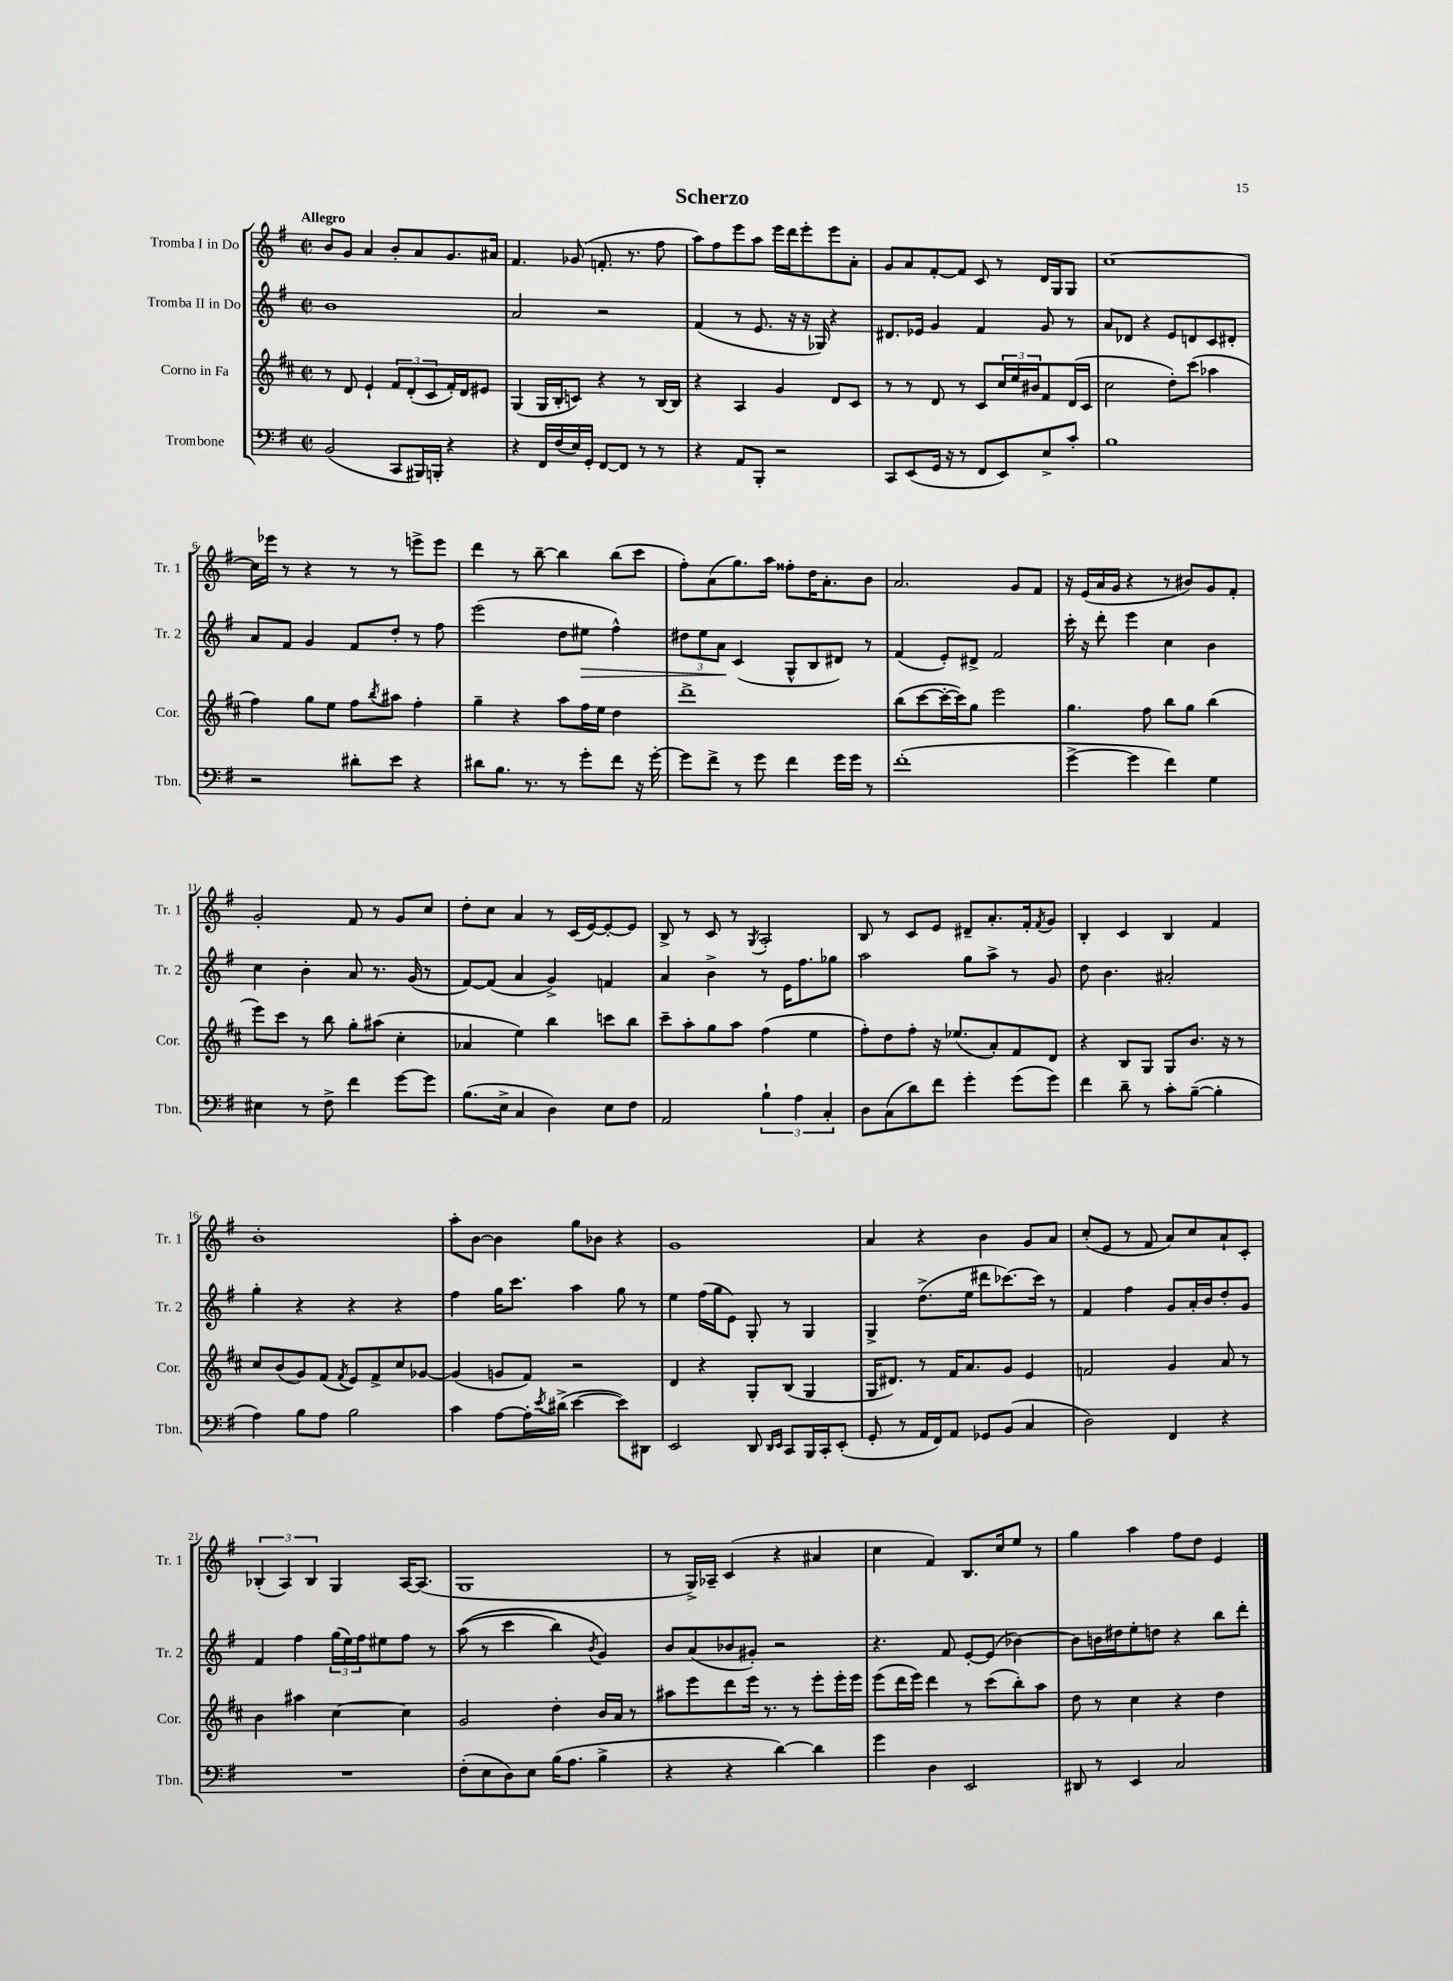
\header { title = "Scherzo" }
<<
\new StaffGroup <<
\new Staff = "s0" \with { instrumentName = "Tromba I in Do" shortInstrumentName = "Tr. 1" } {
    \clef treble \key g \major \defaultTimeSignature \time 2/2 \tempo "Allegro"
    b'8 g'8 a'4 b'8-. a'8 g'8. ais'16 |
    fis'4. ges'8( f'8.-. r8. fis''8 |
    a''8) fis''8 e'''8 a''8 e'''16 d'''16 e'''8-. e'''8 a'8-. |
    g'8 a'8 fis'8~-. fis'8 c'8 r8 d'16 g16 g8 |
    c''1~ |
    c''16 ees'''16 r8 r4 r8 r8 e'''8-> e'''8 |
    d'''4 r8 b''8~-- b''4 b''8( c'''8 |
    fis''8-.) a'8( g''8.) a''16 fisis''8-. d''16 a'8.-. b'8 |
    a'2. g'8 fis'8 |
    r16 e'16( a'16 g'16 r4 r8 bis'8) g'8 fis'8-. |
    g'2-. fis'8 r8 g'8 c''8 |
    d''8-. c''8 a'4 r8 c'16( e'16~) e'8~-. e'8 |
    b8-> r8 c'8 r8 \acciaccatura { g8 } a2-. |
    b8 r8 c'8 e'8 dis'8-- a'8.-. fis'16-. \acciaccatura { fis'8 } g'8 |
    b4-. c'4 b4 fis'4 |
    b'1-. |
    a''8-. b'8~ b'4 g''8 bes'8 r4 |
    g'1 |
    a'4 r4 b'4 g'8 a'8 |
    c''8-.( e'8 r8 fis'8 a'8) c''8 a'8-! c'8-. |
    \tuplet 3/2 { bes4-.( a4) bes4 } g4 a16~ a8.( |
    g1 |
    r8 g16->) aes16-- c'4( r4 ais'4 |
    c''4 fis'4) b8. c''16 e''8 r8 |
    g''4 a''4 fis''8 d''8 e'4 \bar "|." |
}
\new Staff = "s1" \with { instrumentName = "Tromba II in Do" shortInstrumentName = "Tr. 2" } {
    \clef treble \key g \major \defaultTimeSignature \time 2/2
    b'1 |
    a'2 r2 |
    fis'4( r8 e'8. r16 r16 ges16) r4 |
    dis'8. ees'16 g'4 fis'4 g'8 r8 |
    a'8 des'8 r4 e'8 d'8 c'8 dis'8-. |
    a'8 fis'8 g'4 fis'8 d''8-. r8 fis''8 |
    e'''2( d''8 eis''8\> fis''4-^) |
    \tuplet 3/2 { dis''8 e''8 a'8\! } c'4( g8-^ b8 dis'8) r8 |
    fis'4( e'8-.) dis'8-> fis'2 |
    c'''16-. r16 d'''8-. e'''4 c''4 b'4 |
    c''4 b'4-. a'8 r8. g'16( r8 |
    fis'8~) fis'8( a'4 g'4->) f'4 |
    a'4 b'4-> r8 e'16 fis''8. ges''8 |
    a''2 g''8 a''8-> r8 g'8 |
    d''8 b'4. ais'2-. |
    g''4-. r4 r4 r4 |
    fis''4 g''16 c'''8. a''4 g''8 r8 |
    e''4 fis''16( g''16 e'8) g8-. r8 g4 |
    g4-> d''8.->( e''16 dis'''8 ces'''8.~) ces'''16 r8 |
    fis'4 fis''4 g'8 a'16-. b'16 d''8-. g'8 |
    fis'4 fis''4 \tuplet 3/2 { g''16( e''16) fis''16 } eis''8 fis''8 r8 |
    a''8(\( r8 c'''4 b''4) \acciaccatura { b'8 } g'4\) |
    b'8 a'8( bes'8 gis'8-.) r2 |
    r4. fis'8 e'8~-. e'8( bes'4~) |
    bes'8 b'16 dis''16 e''8-. d''8 r4 b''8 d'''8-. \bar "|." |
}
\new Staff = "s2" \with { instrumentName = "Corno in Fa" shortInstrumentName = "Cor." } {
    \clef treble \key d \major \defaultTimeSignature \time 2/2
    r8 d'8 e'4-! \tuplet 3/2 { fis'8 d'8-.( cis'8 } fis'16-.) d'16 eis'8 |
    g4( g16 b16-. c'8) r4 r8 b16~ b16 |
    r4 a4 g'4 d'8 cis'8 |
    r8 r8 d'8 r8 cis'8 \tuplet 3/2 { cis''16 e''16 bis'16 } fis'8 d'16( cis'16 |
    cis''2 d''8-.) cis'''8( aes''4 |
    fis''4) g''8 e''8 fis''8 \acciaccatura { b''8 } ais''8 fis''4-. |
    g''4-- r4 a''8 fis''16 e''16 d''4 |
    d'''1-> |
    b''8( cis'''8~ cis'''16~-. cis'''16) g''8 e'''2 |
    g''4. fis''8 b''8 g''8 b''4( |
    e'''8) cis'''8 r8 b''8 g''8-. ais''8( cis''4-. |
    aes'4 e''4) b''4 c'''8 b''8 |
    cis'''8-- a''8-. g''8 a''8 fis''4( e''4 |
    fis''8-.) d''8 fis''8-. r16 ees''8.( a'8-.) fis'8 d'8 |
    r4 b8 g8 g8 b'8. r16 r8 |
    cis''8 b'8( g'8) fis'8( \acciaccatura { fis'8 } e'8) fis'8-> cis''8 ges'8~ |
    ges'4( g'8 fis'8) r2 |
    d'4 r4 g8-. b8( g4 |
    g16 dis'8.) r8 fis'16 a'8. g'8 e'4 |
    f'2 g'4 a'8 r8 |
    b'4 ais''4 cis''4~ cis''4 |
    g'2 d''4-. b'16 a'16 r8 |
    ais''8 e'''8 d'''8 e'''16 r8. r8 e'''8-. e'''16-. e'''16 |
    e'''8( d'''16 e'''16) d'''4 r8 cis'''8( b''8-.) a''8 |
    d''8 r8 cis''4 r4 d''4 \bar "|." |
}
\new Staff = "s3" \with { instrumentName = "Trombone" shortInstrumentName = "Tbn." } {
    \clef bass \key g \major \defaultTimeSignature \time 2/2
    b,2( c,8 bis,,16) b,,16-. r4 |
    r4 fis,16 fis16( e16) g,16-. fis,8~ fis,8 r8 r8 |
    r4 a,8 b,,8-. r2 |
    c,8 e,8( g,16 r16 r8 fis,8 e,8) e8-> c'8-. |
    b1 |
    r2 dis'8-. e'8 r4 |
    dis'8 b8. r8. r8 g'8-. fis'8 r16 g'16~-. |
    g'8 fis'8-> r8 g'8 fis'4 g'16 g'16 r8 |
    fis'1-.( |
    g'4~-> g'4 fis'4) g4 |
    eis4 r8 fis8-> fis'4 g'8~ g'8 |
    b8.( e16-> c4 d4) e8 fis8 |
    a,2 \tuplet 3/2 { b4-! a4 c4-. } |
    d8 c8( d'8) fis'8 g'4-. g'8( g'8) |
    fis'4 d'8-- r8 c'8-. b8~--( b4-. |
    a4) b8 a8 b2 |
    c'4 a8~ a16-. \acciaccatura { e'8 } dis'16->( e'4~ e'8) dis,8 |
    e,2 d,8 \grace { d,16 e,16 } c,8 b,,16 c,16-. e,8-.( |
    g,8-. r8 a,16 fis,16) a,8 ges,8 b,8( c4 |
    d2) fis,4 r4 |
    R1 |
    fis8-.( e8 d8) e8 b16( a8. b4-> |
    r4 r4 d'4~) d'4 |
    g'4 d4 e,2 |
    dis,8 r8 e,4 c2 \bar "|." |
}
>>
>>
